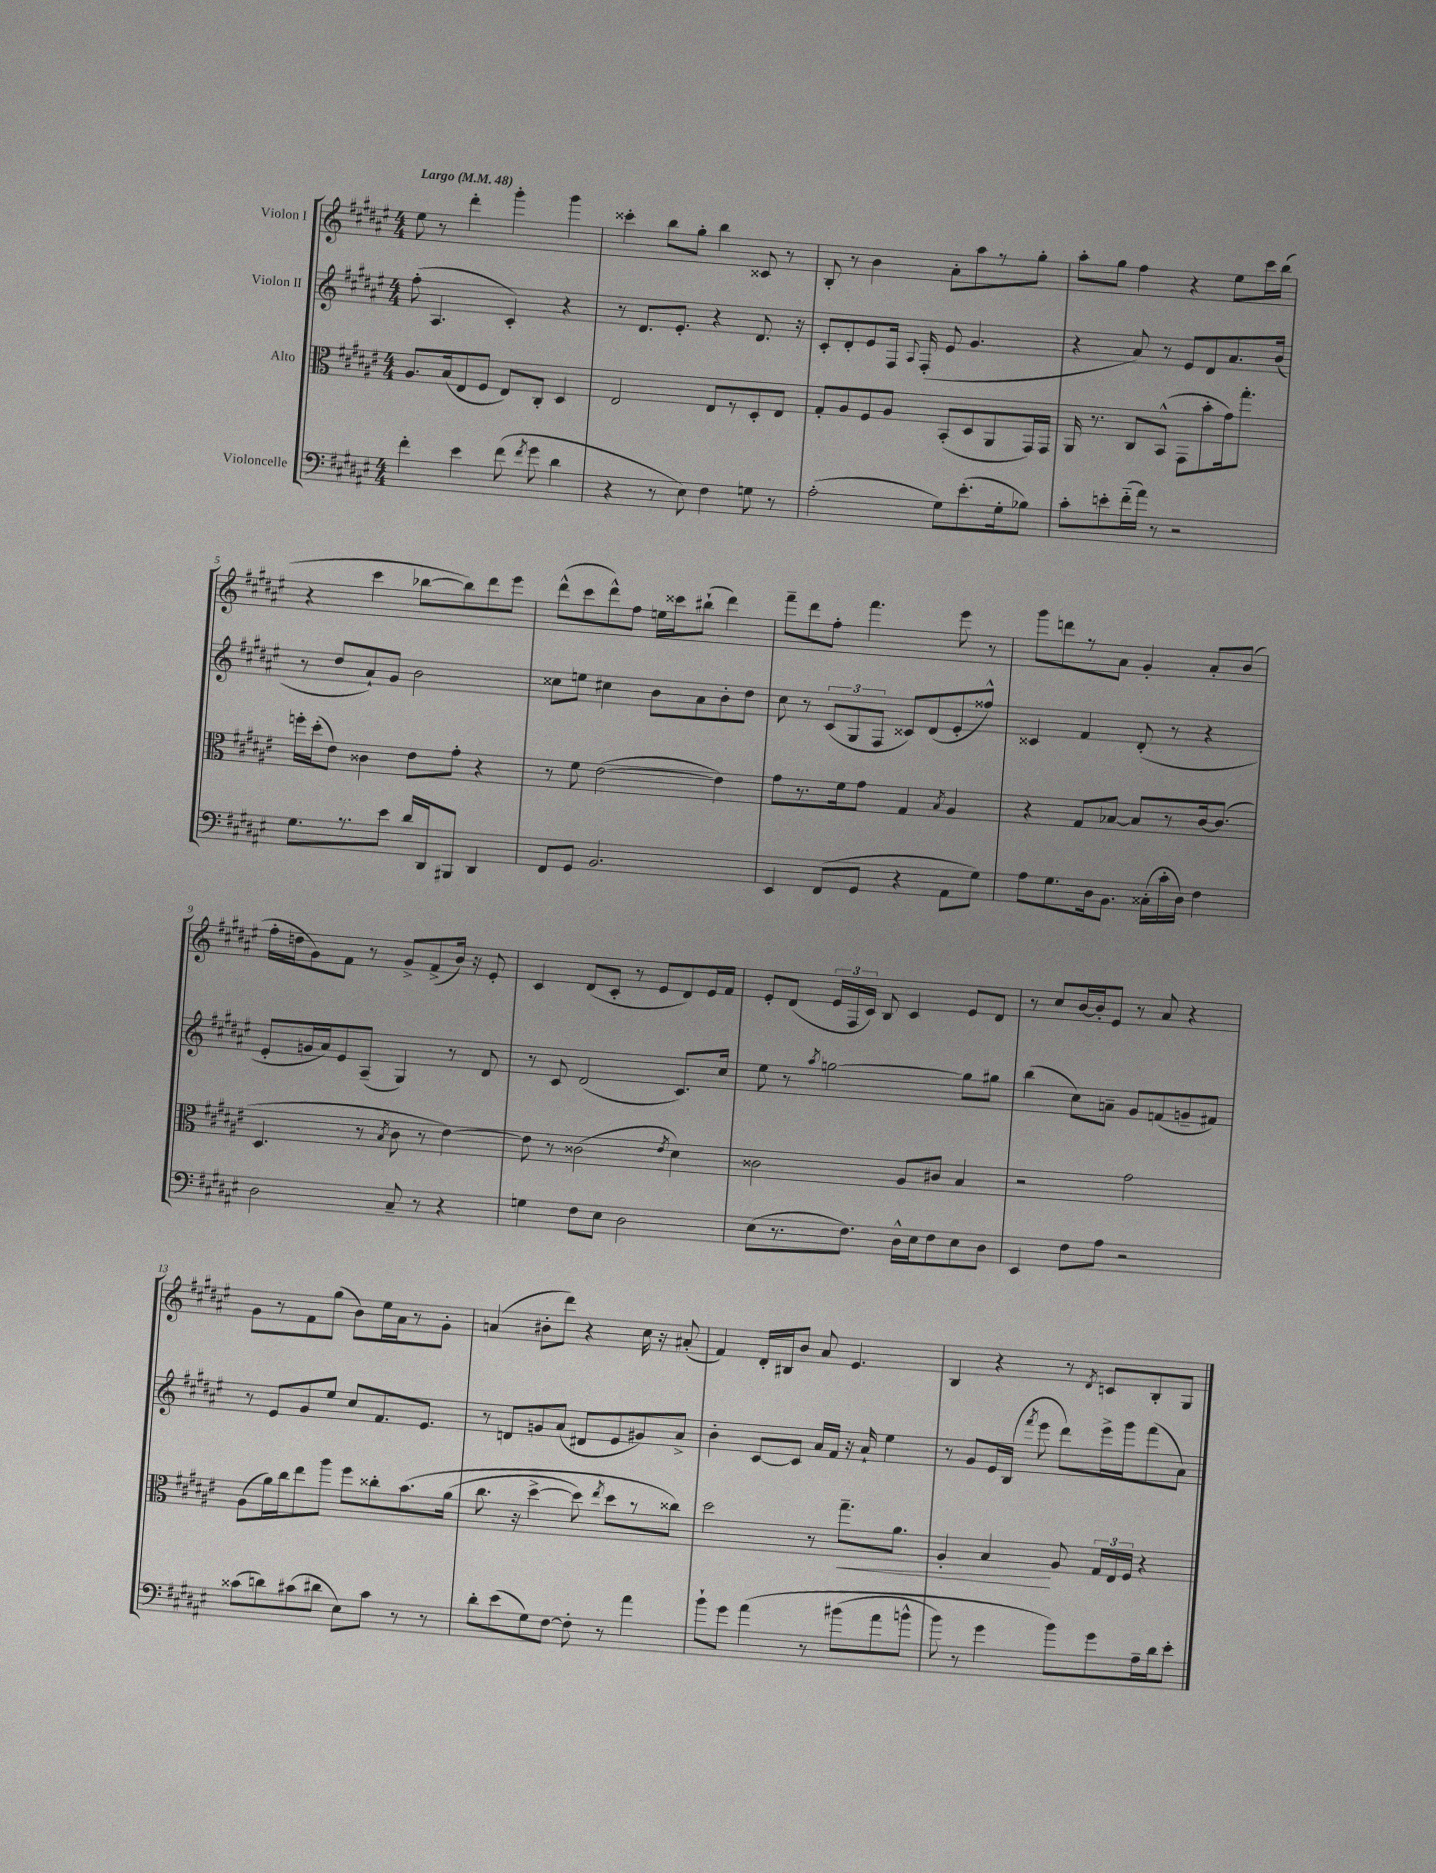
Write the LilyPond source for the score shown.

<<
\new StaffGroup <<
\new Staff = "s0" \with { instrumentName = "Violon I" } {
    \clef treble \key fis \major \numericTimeSignature \time 4/4 \tempo "Largo" 4 = 48
    \autoBeamOff eis''8 r8 dis'''4-. gis'''4-. gis'''4 |
    cisis'''4-. b''8[ gis''8]-. b''4 cisis'8 r8 |
    b8-. r8 b'4 ais'8[-. ais''8 r8 gis''8]-. |
    ais''8[-. gis''8] fis''4 r4 eis''8[ cis'''16 b''16]( |
    r4 cis'''4 bes''8[~ bes''8) dis'''8 eis'''8] |
    dis'''8[-^( cis'''8 dis'''8-^) fis''8] e''16[ cisis'''16 bis''8]-!( dis'''4) |
    fis'''8[-- dis'''8 fis''8]-. fis'''4. eis'''8 r8 |
    gis'''8[ d'''8 r8 ais'8] gis'4-. ais'8[-. b'8]( |
    fis''16[-. d''16 gis'8) fis'8] r8 gis'8[-> fis'8->( b'16]) r16 eis'8-. |
    cis'4 dis'8[( cis'8]-. r8 eis'8[ dis'8) eis'16 fis'16] |
    eis'8[-. dis'8]( \tuplet 3/2 { eis'16[ fis16 cis'16]) } b8 cis'4 eis'8[ dis'8] |
    r8 cis''8[ b'16~ b'16-. eis'8] r8 ais'8 r4 |
    gis'8[ r8 fis'8 gis''8]( b'8[) eis''16 ais'16 r8 gis'8]-. |
    a'4( bis'8[-. dis'''8]) r4 cis''16 r16 ais'8-.( |
    fis'4) dis'16[-. bis16 b'8] ais'8 eis'4. |
    b4 r4 r8 \acciaccatura { dis'8 } c'8[ b8-. gis8] \bar "|." |
}
\new Staff = "s1" \with { instrumentName = "Violon II" } {
    \clef treble \key fis \major \numericTimeSignature \time 4/4
    \autoBeamOff fis''8-.( ais4. cis'4-.) r4 |
    r8 dis'8.[ eis'8.]-. r4 dis'8. r16 |
    cis'8[-. dis'8-. eis'8 fis16] \appoggiatura { ais8 } fis16-.( eis'8 gis'4. |
    r4 ais'8) r8 eis'8[ dis'8 ais'8. b'16]( |
    r8 dis''8[ ais'8-!) gis'8] b'2 |
    cisis''8[ e''8] cis''4 b'8[ ais'8 b'8-. dis''8] |
    cis''8 r8 \tuplet 3/2 { cis'8[( gis8 fis8] } cisis'8[) dis'8( eis'8-. fisis''8]-^) |
    cisis'4 fis'4 dis'8-.( r8 r4 |
    eis'8[-. g'16 ais'16) eis'8 ais8]--( gis4) r8 dis'8 |
    r8 cis'8 dis'2( cis'8.[) cis''16] |
    eis''8 r8 \acciaccatura { ais''8 } g''2~ g''8[ gis''8] |
    b''4( cis''8[) a'8]-- gis'8[ f'8( g'8-- fis'8]) |
    r8 eis'8[ gis'8 eis''8] cis''8[ fis'8. eis'8.] |
    r8 d'8[ g'8 ais'8]( dis'8[ eis'8 gis'8) ais'8]-> |
    b'4-. cis'8[~ cis'8] ais'16[ fis'16] r16 ais'16-! eis''4 |
    r8 gis'8[ eis'16 b16]( \acciaccatura { fis'''8 } eis'''8 dis'''8[) eis'''16-> gis'''16 fis'''8( ais'8]) \bar "|." |
}
\new Staff = "s2" \with { instrumentName = "Alto" } {
    \clef alto \key fis \major \numericTimeSignature \time 4/4
    \autoBeamOff ais8.[ b16( eis8 fis8] eis8[) cis8]-. dis4 |
    eis2 eis8[ r8 dis8-. eis8] |
    gis8[-. ais8 fis8 ais8] b,8[-.( dis8 ais,8 gis,16) gis,16] |
    ais,16 r8. cis8[ b,8]-^( gis,8[ b'8-. gis'16) gis''8.]-. |
    f''16[-. dis''16-.( eis'8]) cisis'4 eis'8[ gis'8]-. r4 |
    r8 fis'8 eis'2~( eis'4) |
    gis'8[ r8. fis'16 gis'8] gis4 \acciaccatura { b8 } ais4 |
    r4 gis8[ bes8]~ bes8[ r8 cis'16~ cis'8.]( |
    dis4. r8 \acciaccatura { b8 } cis'8 r8 eis'4~) |
    eis'8 r8 cisis'2( \acciaccatura { eis'8 } dis'4) |
    cisis'2 ais8[ cis'8] b4 |
    r2 gis'2 |
    ais8[( ais'16) cis''16 eis''8 ais''8] fis''8[ cisis''8-. b'8.\( ais'16]( |
    cis''8. r16 dis''4~-> dis''8) \acciaccatura { eis''8 } dis''8[ r8 cisis''8]\) |
    dis''2 r8 gis''8.[--\< ais'8.] |
    ais4-. b4\! ais8 \tuplet 3/2 { gis16[ eis16 fis16] } r4 \bar "|." |
}
\new Staff = "s3" \with { instrumentName = "Violoncelle" } {
    \clef bass \key fis \major \numericTimeSignature \time 4/4
    \autoBeamOff fis'4-. eis'4 fis'8( \acciaccatura { fis'8 } gis'8 dis'4 |
    r4 r8 eis8) fis4 g8 r8 |
    ais2-.( gis8[) eis'8.-.( gis16-. bes8]) |
    cis'8[-. e'8-. fis'16-_( ais'16]) r8 r2 |
    gis8.[ r8. eis'8] dis'16[ dis,16 bis,,8] dis,4 |
    fis,8[ gis,8] b,2. |
    eis,4 fis,8[( gis,8] r4 ais,8[ gis8]) |
    ais8[ gis8. dis16 b,8.] cisis16[-.( cis'16-. dis16]) fis4 |
    dis2 cis8-- r8 r4 |
    g4 fis8[ eis8] dis2 |
    eis8[( r8. fis8.]) dis16[-^ eis16 fis8 eis8 dis8] |
    eis,4 fis8[ ais8] r2 |
    cisis'8[( d'8) cis'8( dis'8] eis8[) cis'8] r8 r8 |
    dis'8[-. eis'8( gis8) fis8]~ fis8-. r8 ais'4 |
    b'8[-! gis'8] ais'4\( r8 bis'8[( ais'8 b'8]-^ |
    b'8) r8 gis'4 b'8[\) gis'8 ais16-- dis'16 eis'8]-. \bar "|." |
}
>>
>>
